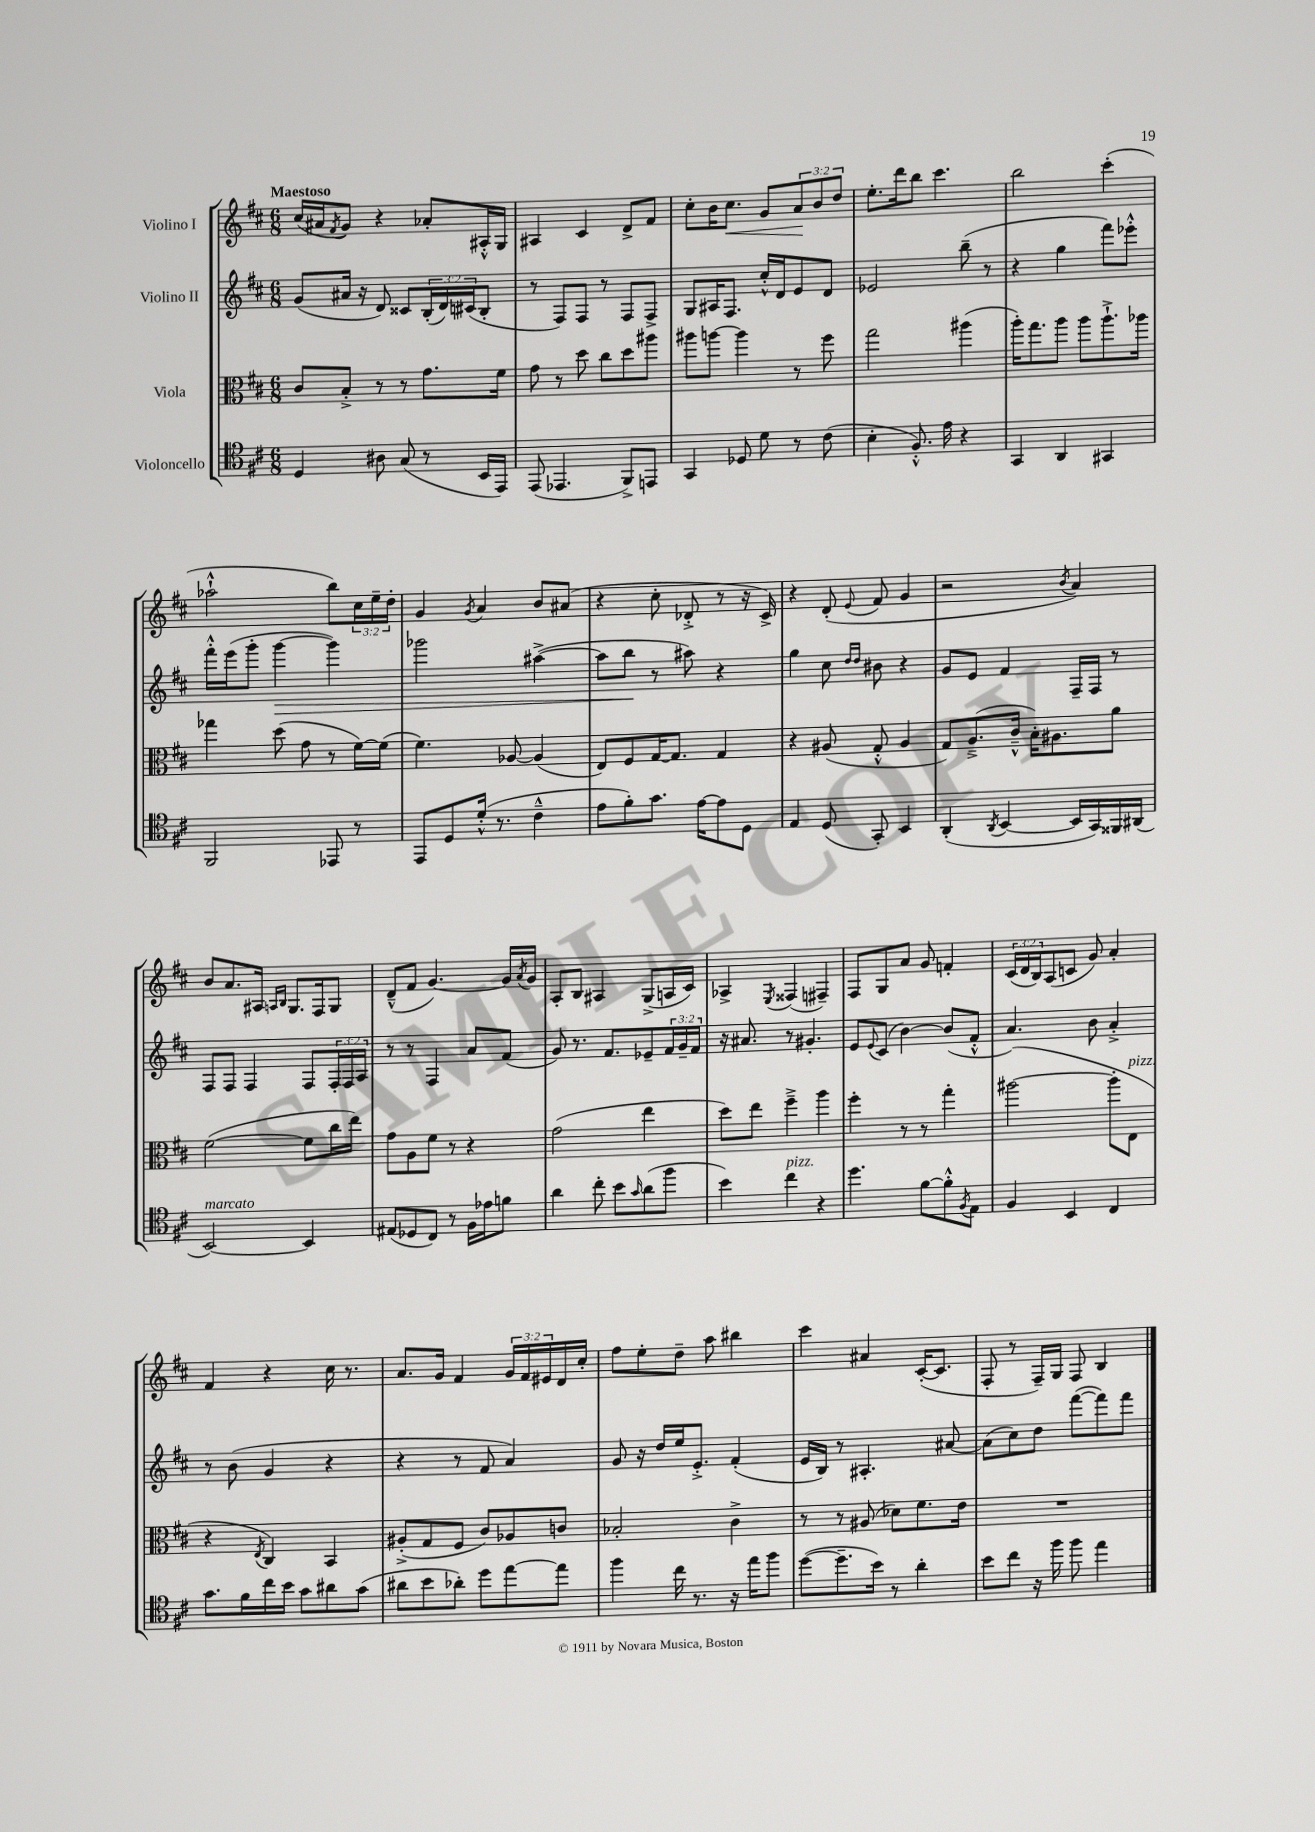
<<
\new StaffGroup <<
\new Staff = "s0" \with { instrumentName = "Violino I" } {
    \clef treble \key d \major \numericTimeSignature \time 6/8 \override Staff.TupletNumber.text = #tuplet-number::calc-fraction-text \tempo "Maestoso"
    cis''16( ais'16 \acciaccatura { fis'8 } g'8) r4 aes'8-. ais16-.-^ g16 |
    ais4 cis'4 d'8-> fis'8 |
    cis''8-. b'16 cis''8.\< g'8 \tuplet 3/2 { a'8\! b'8 d''8 } |
    e''8.-. d'''16 b''8 cis'''4. |
    b''2 cis'''4-.( |
    aes''2-!-^ b''8) \tuplet 3/2 { cis''16 e''16-- d''16-. } |
    g'4 \acciaccatura { g'8 } a'4 b'8 ais'8( |
    r4 cis''8-. des'8-.-> r8 r16 cis'16->) |
    r4 d'8-.( \appoggiatura { e'8 } fis'8 g'4 |
    r2 \acciaccatura { b'8 } a'4) |
    b'8 a'8. ais16 \grace { a16 b16 } g8. fis16 g8 |
    d'8---^( fis'8 g'4.~) g'16 \acciaccatura { a'8 } g'16 |
    a8-. b8 ais4 g8->( a16 cis'16) |
    aes4-> \acciaccatura { e8 } fisis4( fis4--) |
    fis8 g8 a'8 g'8 f'4-. |
    \tuplet 3/2 { cis'16( d'16 b16) } a8( c'8 g'8) a'4-. |
    fis'4 r4 cis''16 r8. |
    a'8. g'16 fis'4 \tuplet 3/2 { g'16 fis'16 eis'16 } d'16 cis''16-. |
    fis''8 e''8-. d''8-- a''8 bis''4 |
    cis'''4 ais'4 cis'16~-.( cis'8. |
    fis8-. r8 fis16--) g16 fis8 b4 \bar "|." |
}
\new Staff = "s1" \with { instrumentName = "Violino II" } {
    \clef treble \key d \major \numericTimeSignature \time 6/8 \override Staff.TupletNumber.text = #tuplet-number::calc-fraction-text
    g'8( ais'16 r16 d'8) cisis'8 \tuplet 3/2 { b16-.( d'16) cis'16( } b8-. |
    r8 fis8) fis8 r8 fis8 fis8-> |
    g8 ais16 fis8. cis''16-.-^ d'16 e'8 d'8 |
    ees'2 b''8--( r8 |
    r4 g''4 fis'''8) ees'''8-.-^ |
    fis'''16-.-^ e'''16( g'''8-. g'''4~\> g'''4) |
    ges'''2 ais''4~->( |
    ais''8 b''8\! r8 ais''8) r4 |
    g''4 cis''8 \grace { d''16 d''16 } bis'8 r4 |
    g'8 e'8 fis'4 fis16-- fis16 r8 |
    fis8 fis8 fis4 fis8 \tuplet 3/2 { fis16-. fis16 a16 } |
    r8 r8 fis4 a'8 fis'8( |
    g'8) r8. fis'8. ees'8-- \tuplet 3/2 { fis'16 g'16-- fis'16 } |
    r16 ais'8. r8 gis'4.-. |
    e'8 \appoggiatura { e'8 } cis'8( b'4~) b'8( fis'8-.-^ |
    a'4.) b'8 a'4-.-> |
    r8 b'8( g'4 r4 |
    r4 r8 fis'8 a'4) |
    g'8 r16 d''16 e''16 e'8.-.-> fis'4-.( |
    e'16 b16) r8 ais4.-. ais'8~ |
    ais'8( cis''8) d''8 fis'''8~( fis'''8) fis'''8 \bar "|." |
}
\new Staff = "s2" \with { instrumentName = "Viola" } {
    \clef alto \key d \major \numericTimeSignature \time 6/8
    cis'8 b8-.-> r8 r8 g'8. fis'16 |
    g'8 r8 d''8 cis''8 d''8 ais''8 |
    ais''8 a''8~ a''4 r8 fis''8 |
    g''2 ais''4( |
    a''16-.) g''8. a''8 a''8 a''8.-!-> aes''16 |
    ges''4 d''8( g'8 r8 fis'16~) fis'16( |
    fis'4.) aes8~ aes4( |
    e8) fis8 g16~ g8. g4 |
    r4 ais8( g8-.-^ ais4 |
    g8) a8.--->( cis'16---^ b16-.) ais8. a'8 |
    fis'2~( fis'8 cis''16 e''16) |
    g'8 a8 fis'8 r8 r4 |
    g'2( e''4 |
    d''8) e''8 fis''4---> a''4 |
    fis''4-. r8 r8 g''4-. |
    ais''2~( ais''8-. e8^\markup { \italic "pizz." } |
    r4 \acciaccatura { e8 } cis4) b,4 |
    ais8-.->( g8 fis8 cis'8) aes8 c'8 |
    bes2-. cis'4-> |
    r8 r8 ais8( des'8) fis'8. e'16 |
    R2. \bar "|." |
}
\new Staff = "s3" \with { instrumentName = "Violoncello" } {
    \clef tenor \key d \major \numericTimeSignature \time 6/8
    d4 ais8 g8( r8 b,16 e,16) |
    e,8( ees,4. fis,8->) e,8 |
    g,4 des8 d'8 r8 cis'8( |
    b4-. fis8.-.-^) e'16 r4 |
    g,4 a,4 gis,4 |
    fis,2 ees,8 r8 |
    e,8 d8 d'16-.-^( r8. cis'4---^ |
    e'8 fis'8-.) g'8. e'16~ e'8 d8 |
    e4 d8( g,8-.) b,4 |
    a,4-.( \acciaccatura { a,8 } b,4~ b,16 g,16) fisis,16 ais,16( |
    b,2~^\markup { \italic "marcato" }) b,4 |
    eis8( des8 cis8) r8 fis16 ees'16 f'8 |
    a'4 cis''8-. b'8 \grace { g'16 } a'8( fis''8 |
    b'4) cis''4^\markup { \italic "pizz." } r4 |
    d''4. fis'8~ fis'8-.-^ \acciaccatura { fis8 } e8 |
    fis4 b,4 cis4 |
    g'8. fis'16 cis''16 b'16 g'8 ais'8 g'8( |
    ais'8 b'8 aes'8-.) d''8 e''8~ e''8 |
    fis''4 cis''16 r8. r16 e''16 fis''8 |
    d''8~( d''8.-- b'16) r8 a'4-. |
    b'8 cis''8 r16 fis''16 fis''8 e''4 \bar "|." |
}
>>
>>
\layout { \context { \Score \remove "Bar_number_engraver" } }
